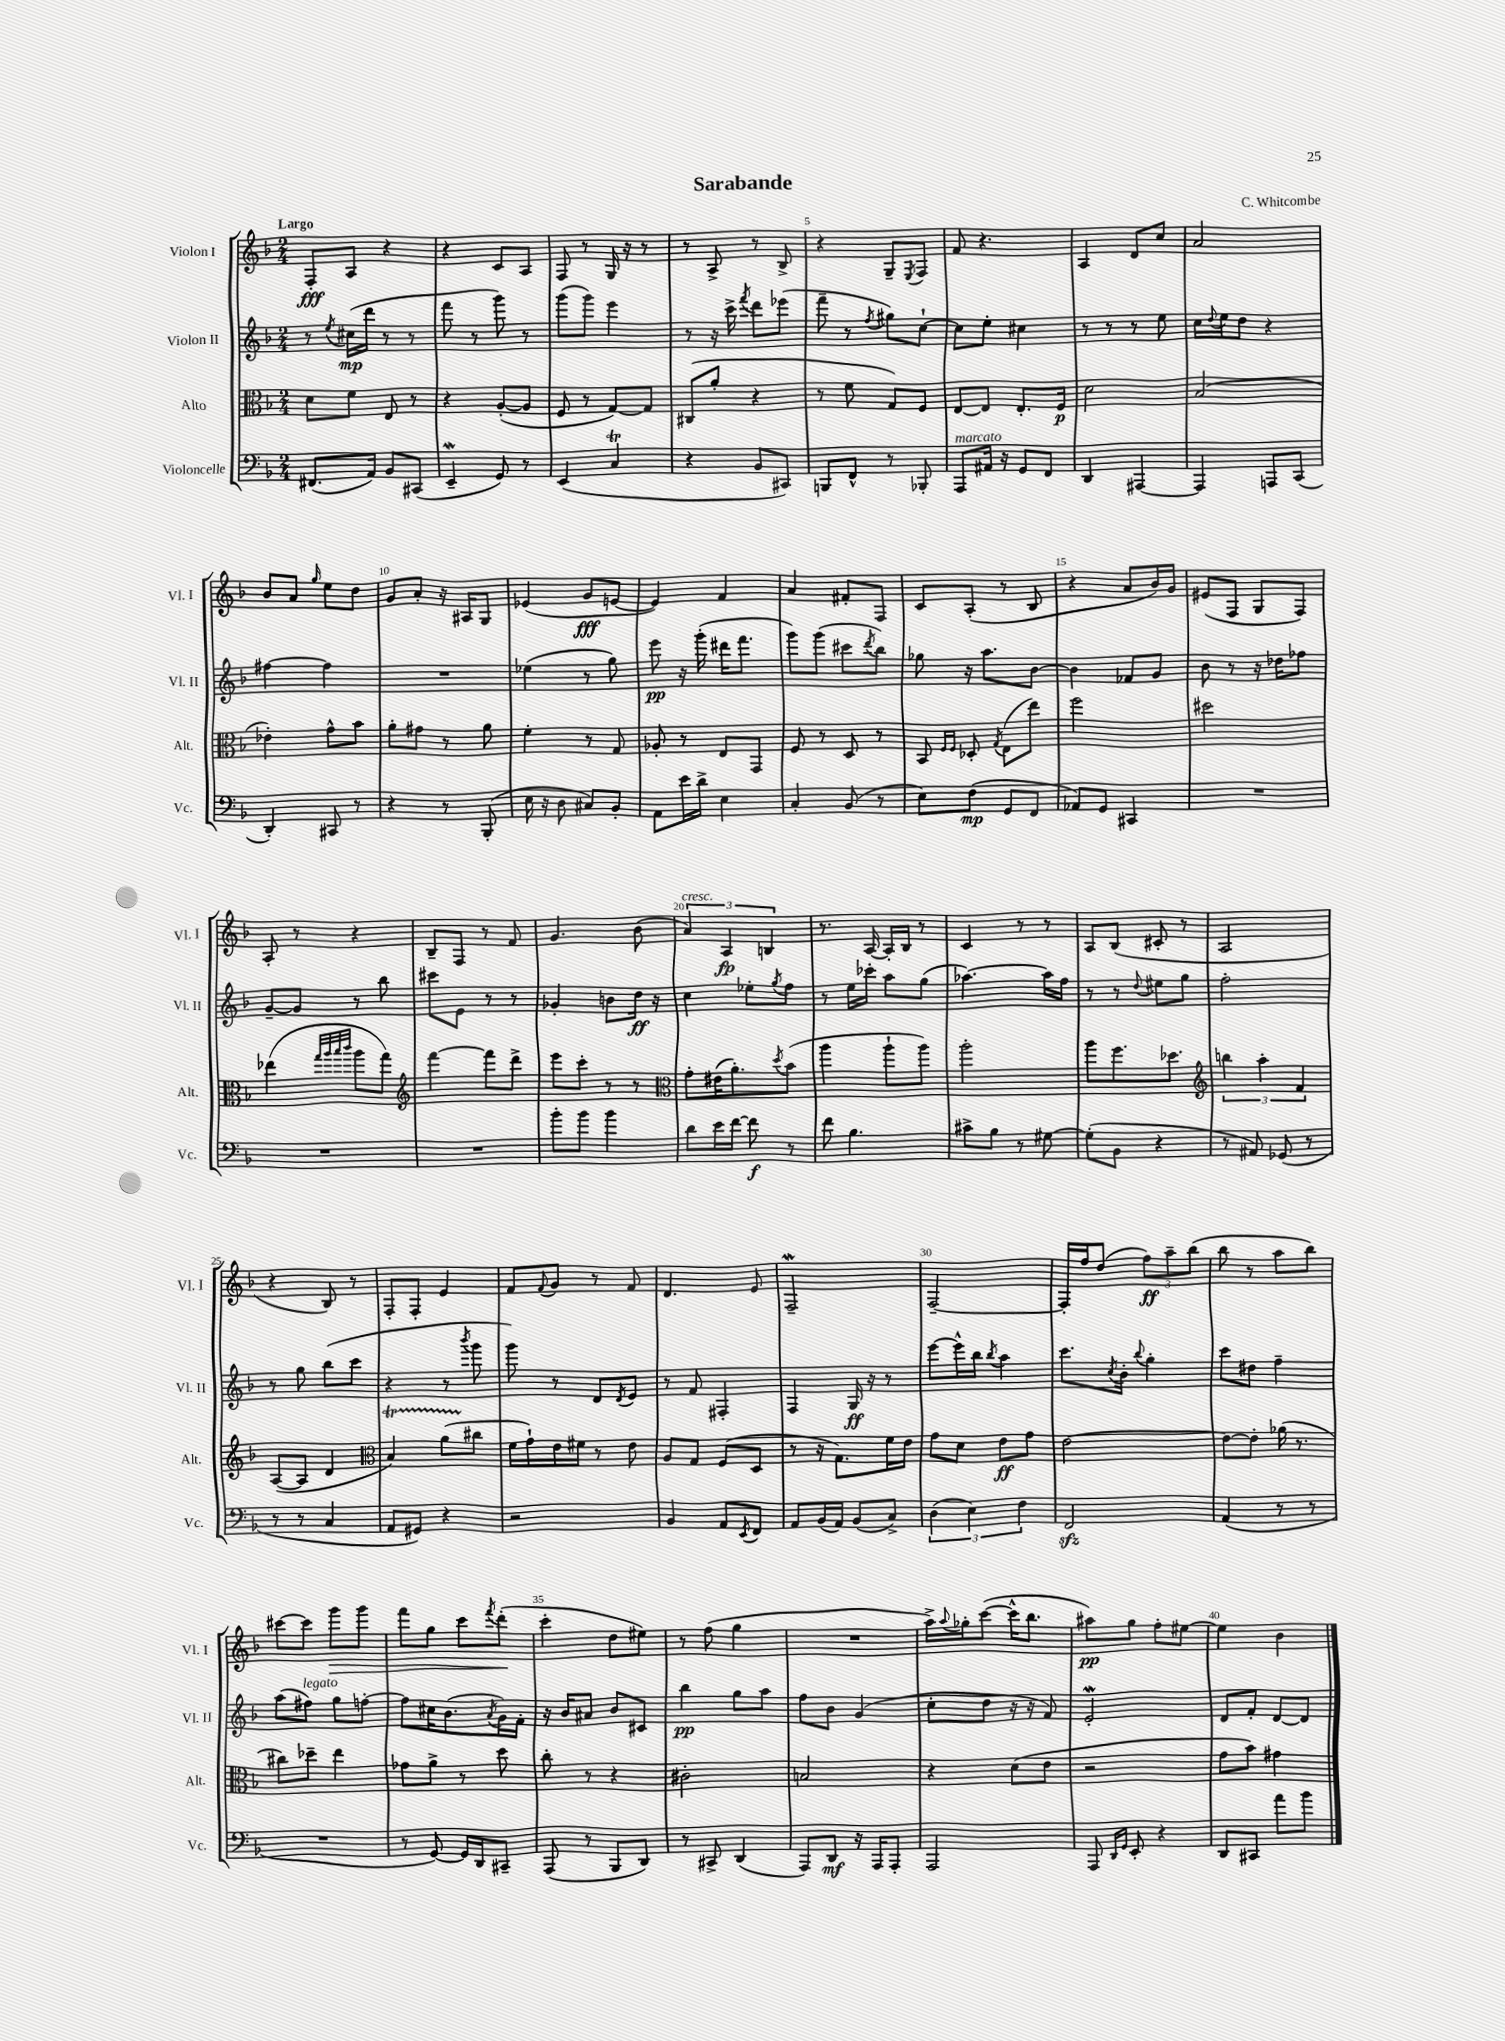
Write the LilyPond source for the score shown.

\header { title = "Sarabande" composer = "C. Whitcombe" }
<<
\new StaffGroup <<
\new Staff = "s0" \with { instrumentName = "Violon I" shortInstrumentName = "Vl. I" } {
    \clef treble \key f \major \numericTimeSignature \time 2/4 \tempo "Largo"
    f8-.\fff a8 r4 |
    r4 c'8 a8 |
    f8 r8 g16 r16 r8 |
    r8 a8-> r8 bes8-> |
    r4 g8-- \acciaccatura { e8 } f8 |
    f'8 r4. |
    a4 d'8 c''8 |
    a'2 |
    bes'8 a'8 \grace { g''16 } e''8 d''8 |
    g'8 a'8-. r16 ais16 g8 |
    ees'4( g'8\fff e'8~ |
    e'4) f'4 |
    a'4 fis'8-. f8 |
    c'8 a8-.( r8 bes8 |
    r4 a'8 bes'16) g'16 |
    eis'8( f8 g8 f8) |
    a8-. r8 r4 |
    bes8-- f8 r8 f'8 |
    g'4. bes'8( |
    \tuplet 3/2 { a'4^\markup { \italic "cresc." }) a4\fp b4 } |
    r8. a16~ a16-. bes16 r8 |
    c'4 r8 r8 |
    a8 bes8( cis'8-. r8 |
    a2 |
    r4 bes8) r8 |
    f8-. f8-. e'4 |
    f'8 \appoggiatura { f'8 } g'8 r8 f'8 |
    d'4. e'8 |
    f2--\mordent |
    f2~-- |
    f16-. f''16 d''8( \tuplet 3/2 { f''8\ff) a''8-- bes''8( } |
    bes''8 r8 a''8 bes''8) |
    cis'''8~ cis'''8 g'''8\> g'''8 |
    f'''8 g''8 c'''8 \acciaccatura { f'''8 } d'''8-.\!( |
    c'''4-. d''8 eis''8) |
    r8 f''8( g''4 |
    R2 |
    a''16->) \appoggiatura { a''8 } ges''16-. c'''8~( c'''16-^ bes''8. |
    ais''8\pp) g''8 f''8-. eis''8~ |
    eis''4 bes'4 \bar "|." |
}
\new Staff = "s1" \with { instrumentName = "Violon II" shortInstrumentName = "Vl. II" } {
    \clef treble \key f \major \numericTimeSignature \time 2/4
    r8 \acciaccatura { e''8 } cis''16\mp( d'''16 r8 r8 |
    f'''8 r8 g'''8) r8 |
    g'''8( g'''8) e'''4 |
    r8 r16 c'''16-> \acciaccatura { f'''8 } d'''8 ees'''8( |
    f'''8-- r8 \acciaccatura { f''8 } gis''8) c''8~-! |
    c''8 e''8-. cis''4 |
    r8 r8 r8 e''8 |
    c''16 \appoggiatura { d''8 } e''16 d''8 r4 |
    fis''4~ fis''4 |
    R2 |
    ees''4( r8 g''8) |
    e'''8\pp r16 g'''16-.( dis'''16 f'''8. |
    g'''8) g'''8( cis'''8 \acciaccatura { d'''8 } bes''8) |
    ges''8 r16 a''8. bes'8~ |
    bes'4 fes'8 g'8 |
    bes'8 r8 r16 des''16 fes''8 |
    g'8~-- g'8 r8 bes''8 |
    cis'''8 e'8 r8 r8 |
    ges'4-. b'8 d''16\ff r16 |
    c''4 ees''8-. \acciaccatura { g''8 } f''8 |
    r8 e''16 ces'''16-. a''8 g''8( |
    aes''4.~) aes''16 f''16 |
    r8 r8 \appoggiatura { d''8 } eis''8 g''8 |
    f''2-. |
    r8 g''8 bes''8( c'''8 |
    r4 r8 \acciaccatura { bes'''8 } g'''8 |
    g'''8) r8 d'8 \acciaccatura { d'8 } e'8 |
    r8 f'8 fis4-. |
    f4 g16\ff r16 r8 |
    e'''8~ e'''16-^ bes''16 \acciaccatura { bes''8 } a''4 |
    c'''8. \acciaccatura { c''8 } bes'16-. \appoggiatura { bes''8 } g''4-. |
    c'''8 dis''8 f''4-- |
    a''8( fis''8^\markup { \italic "legato" }) g''8 f''8~-. |
    f''8 cis''16 bes'8.( \acciaccatura { a'8 } g'16) f'16-. |
    r16 bes'16 ais'8 bes'8 cis'8 |
    bes''4\pp g''8 a''8 |
    f''8 bes'8 g'4( |
    c''8-. d''8 r16 r16 f'8) |
    e'2-.\mordent |
    d'8 f'8-. d'8~ d'8 \bar "|." |
}
\new Staff = "s2" \with { instrumentName = "Alto" shortInstrumentName = "Alt." } {
    \clef alto \key f \major \numericTimeSignature \time 2/4
    d'8 f'8 e8 r8 |
    r4 a8~-.( a8 |
    f8 r8 g8~) g8 |
    cis8( a'8-. r4 |
    r8 f'8 g8) f8 |
    e8~ e8 e8.-. f16\p |
    d'2 |
    bes2( |
    ees'4-.) g'8-^ bes'8 |
    a'8-. gis'8 r8 a'8 |
    f'4-. r8 g8 |
    aes8-. r8 e8 g,8 |
    f8 r8 d8 r8 |
    bes,8 \grace { f16 f16 } des8-. \acciaccatura { g8 } e8( e''8) |
    f''2 |
    dis''2 |
    ees''4( \grace { g''32 a''32 bes''32 c'''32 } a''8 g''8) |
    \clef treble f'''4~ f'''8 d'''8-> |
    e'''8 c'''8-. r8 r8 |
    \clef alto g'8-. eis'16( a'8.-.) \acciaccatura { d''8 } bes'8( |
    a''4 a''8-! a''8) |
    a''2-. |
    a''8 f''8. des''8. |
    \clef treble \tuplet 3/2 { b''4 a''4-. f'4 } |
    a8~( a8 d'4 |
    \clef alto bes4\startTrillSpan) a'8( cis''8\stopTrillSpan |
    f'16 g'16-!) e'16 fis'16 r8 e'8 |
    a8 g8 f8( d8 |
    r8 r16 g8.) f'16 e'16 |
    g'8 d'8 e'8\ff g'8 |
    e'2~ |
    e'8~ e'8-. aes'16( r8. |
    cis''8) des''8-- e''4 |
    ges'8 a'8-> r8 d''8 |
    c''8-. r8 r4 |
    cis'2-. |
    b2 |
    r4 d'8( e'8 |
    r2 |
    g'8 bes'8) gis'4 \bar "|." |
}
\new Staff = "s3" \with { instrumentName = "Violoncelle" shortInstrumentName = "Vc." } {
    \clef bass \key f \major \numericTimeSignature \time 2/4
    fis,8.( a,16) bes,8 cis,8( |
    e,4--\mordent g,8) r8 |
    e,4( c4\trill |
    r4 bes,8 cis,8) |
    b,,8 f,8-^ r8 bes,,8-. |
    a,,8^\markup { \italic "marcato" } ais,16 r16 g,8 f,8 |
    d,4 ais,,4~ |
    ais,,4 a,,8 c,8( |
    d,4-.) cis,8 r8 |
    r4 r8 bes,,8-.( |
    e16 r16 d8 cis8) bes,8-. |
    a,8 e'16 d'16-> e4 |
    c4-. bes,8( r8 |
    e8) f8\mp( g,8 f,8 |
    aes,8) g,8 cis,4 |
    R2 |
    R2 |
    R2 |
    bes'8-. bes'8 bes'4 |
    d'8 e'16 f'16~ f'8\f r8 |
    f'8 bes4. |
    cis'8-> bes8 r8 gis8~ |
    gis8-.( bes,8 r4 |
    r8 ais,8) ges,8( r8 |
    r8 r8 c4 |
    a,8 gis,8) r4 |
    r2 |
    bes,4 a,8 \acciaccatura { e,8 } f,8 |
    a,8 bes,16( a,16) bes,8( c8->) |
    \tuplet 3/2 { d4( e4) f4 } |
    f,2\sfz |
    a,4( r8 r8 |
    R2 |
    r8 g,8~) g,16 d,16 cis,8-- |
    a,,8( r8 bes,,8 d,8) |
    r8 cis,8-> d,4( |
    a,,8) d,8\mf r16 a,,16 a,,8-. |
    a,,2 |
    a,,8 \grace { d,16 g,16 } e,8-. r4 |
    d,8 cis,8 a'8 bes'8 \bar "|." |
}
>>
>>
\layout { \context { \Score \override BarNumber.break-visibility = ##(#f #t #t) barNumberVisibility = #(every-nth-bar-number-visible 5) } }
